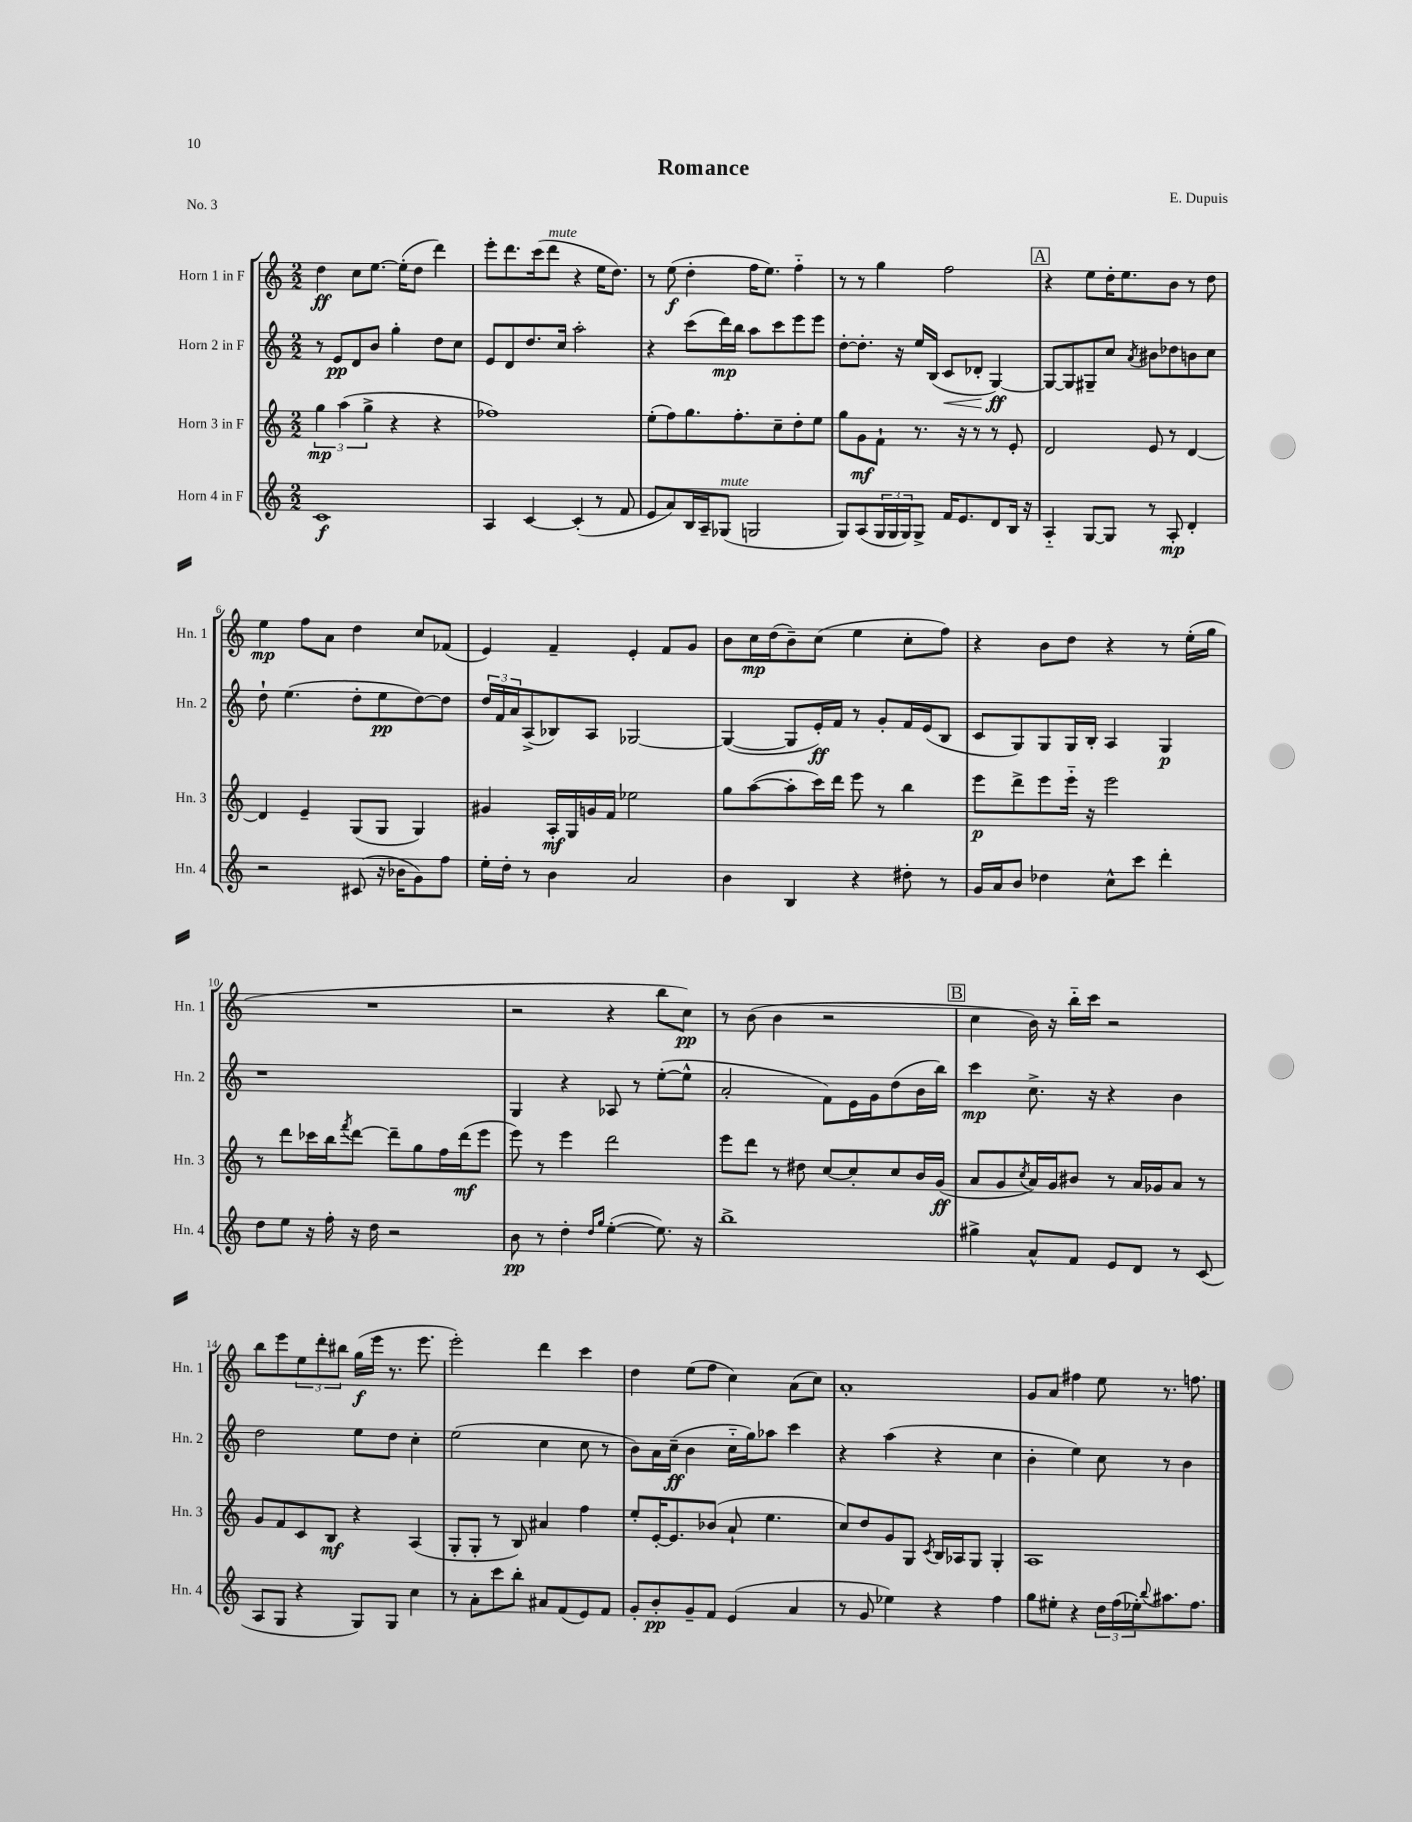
\header { title = "Romance" composer = "E. Dupuis" piece = "No. 3" }
<<
\new StaffGroup <<
\new Staff = "s0" \with { instrumentName = "Horn 1 in F" shortInstrumentName = "Hn. 1" } {
    \clef treble \key c \major \numericTimeSignature \time 2/2
    d''4\ff c''8 e''8.~ e''16-.( d''8 d'''4) |
    e'''8-. d'''8. c'''16( d'''8^\markup { \italic "mute" } r4 e''16 d''8.) |
    r8 e''8\f( d''4-. f''16 e''8.) f''4-_ |
    r8 r8 g''4 f''2 |
    \mark \markup { \box "A" } r4 e''8 d''16-. e''8. b'8 r8 d''8 |
    e''4\mp f''8 a'8 d''4 c''8 fes'8( |
    e'4) f'4-- e'4-. f'8 g'8 |
    b'8 c''16\mp d''16( b'8--) c''8( e''4 c''8-. f''8) |
    r4 b'8 d''8 r4 r8 e''16-.( g''16 |
    R1 |
    r2 r4 b''8 c''8\pp) |
    r8 b'8( b'4 r2 |
    \mark \markup { \box "B" } c''4 b'16) r16 b''16-_ c'''16 r2 |
    b''8 e'''8 \tuplet 3/2 { e''8 d'''8-. bis''8 } g''16\f( e'''16 r8. e'''8. |
    e'''2-.) d'''4 c'''4 |
    d''4 e''8( f''8 c''4) a'8( c''8) |
    a'1-. |
    g'8 a'8 fis''4 e''8 r8. f''8. \bar "|." |
}
\new Staff = "s1" \with { instrumentName = "Horn 2 in F" shortInstrumentName = "Hn. 2" } {
    \clef treble \key c \major \numericTimeSignature \time 2/2
    r8 e'8\pp d'8 b'8 g''4-. d''8 c''8 |
    e'8 d'8 d''8. c''16 a''2-. |
    r4 c'''8( d'''16\mp) b''16 a''8 c'''8 e'''8 e'''8 |
    d''8~-. d''8.-. r16 e''16 b16( c'8\< des'8-. g4~\ff\!) |
    \mark \markup { \box "A" } g8~ g8 gis8-- c''8 \acciaccatura { a'8 } bis'8 des''8 b'8 c''8 |
    d''8-! e''4.( d''8-. e''8\pp d''8~) d''8 |
    \tuplet 3/2 { d''16 f'16 a'16 } a8->( bes8) a8 ges2~ |
    ges4~( ges8 e'16-.\ff) f'16 r8 g'8-. f'16 e'16( b8 |
    c'8 g8) g8 g16 b16-. a4 g4\p |
    r1 |
    g4 r4 aes8 r8 e''8~-.( e''8-^ |
    a'2-. f'8) e'16 g'16 d''8( b'16 b''16) |
    \mark \markup { \box "B" } c'''4\mp c''8.-> r16 r4 b'4 |
    d''2 e''8 d''8 c''4-. |
    e''2( c''4 c''8 r8 |
    b'8) a'16 c''16--\ff( b'4 c''16-_ g''16) aes''8 c'''4 |
    r4 a''4( r4 c''4 |
    b'4-. e''4) c''8 r8 b'4 \bar "|." |
}
\new Staff = "s2" \with { instrumentName = "Horn 3 in F" shortInstrumentName = "Hn. 3" } {
    \clef treble \key c \major \numericTimeSignature \time 2/2
    \tuplet 3/2 { g''4\mp a''4( g''4-> } r4 r4 |
    fes''1) |
    e''8-.( f''8) g''8. f''8.-. c''8-- d''8-. e''8 |
    g''8 g'8\mf f'8-! r8. r16 r8 r8 e'8-. |
    \mark \markup { \box "A" } d'2 e'8 r8 d'4~ |
    d'4 e'4-- g8( g8 g4) |
    gis'4 a16-.\mf g16 g'16 f'16 ees''2 |
    g''8 a''8~( a''8-. c'''16) d'''16 e'''8 r8 b''4 |
    e'''8\p d'''8-> e'''8 e'''16-_ r16 e'''2 |
    r8 d'''8 ces'''16 b''16 \acciaccatura { f'''8 } d'''8~ d'''8-- g''8 f''16 d'''16\mf( e'''8 |
    e'''8) r8 e'''4 d'''2 |
    e'''8 d'''8 r8 dis''8 c''8~ c''8-. c''8 b'16 g'16\ff( |
    \mark \markup { \box "B" } a'8 g'8 \acciaccatura { c''8 } a'16) g'16 bis'8 r8 a'16 ges'16 a'8 r8 |
    g'8 f'8 c'8 b8\mf r4 a4( |
    g8-. g8-. r8 b8) ais'4 f''4 |
    e''8-. e'16~-. e'8. bes'8( a'8-! e''4. |
    c''8) d''8 g'8 g8 \acciaccatura { c'8 } b16 aes16 g8 g4-. |
    a1 \bar "|." |
}
\new Staff = "s3" \with { instrumentName = "Horn 4 in F" shortInstrumentName = "Hn. 4" } {
    \clef treble \key c \major \numericTimeSignature \time 2/2
    c'1\f |
    a4 c'4~ c'4-.( r8 f'8 |
    e'8 a'8) b16 a16-- ges8^\markup { \italic "mute" }( g2 |
    g8) a8( \tuplet 3/2 { g16 g16 g16) } g8-> f'16 e'8. d'8 b16 r16 |
    \mark \markup { \box "A" } a4-_ g8~ g8 r8 a8-.\mp d'4-. |
    r2 cis'8( r16 bes'16 g'8) f''8 |
    e''16-. d''16-. r8 b'4 a'2 |
    b'4 b4 r4 dis''8-. r8 |
    g'16 a'16 b'8 des''4 c''8-^ c'''8 d'''4-. |
    d''8 e''8 r16 f''16-. r16 d''16 r2 |
    b'8\pp r8 d''4-. \grace { d''16 g''16 } e''4~-.( e''8.) r16 |
    b''1-> |
    \mark \markup { \box "B" } gis''4-> a'8-^ f'8 e'8 d'8 r8 c'8( |
    a8 g8 r4 g8) g8 c''4 |
    r8 a'8-. c'''8 b''8-. ais'8 f'8( e'8) f'8 |
    g'8-. b'8-.\pp g'8-- f'8 e'4( a'4 |
    r8 g'8 ees''4) r4 f''4 |
    g''8 eis''8-. r4 \tuplet 3/2 { d''16 f''16( ees''16-.) } \appoggiatura { b''8 } ais''8. f''8. \bar "|." |
}
>>
>>
